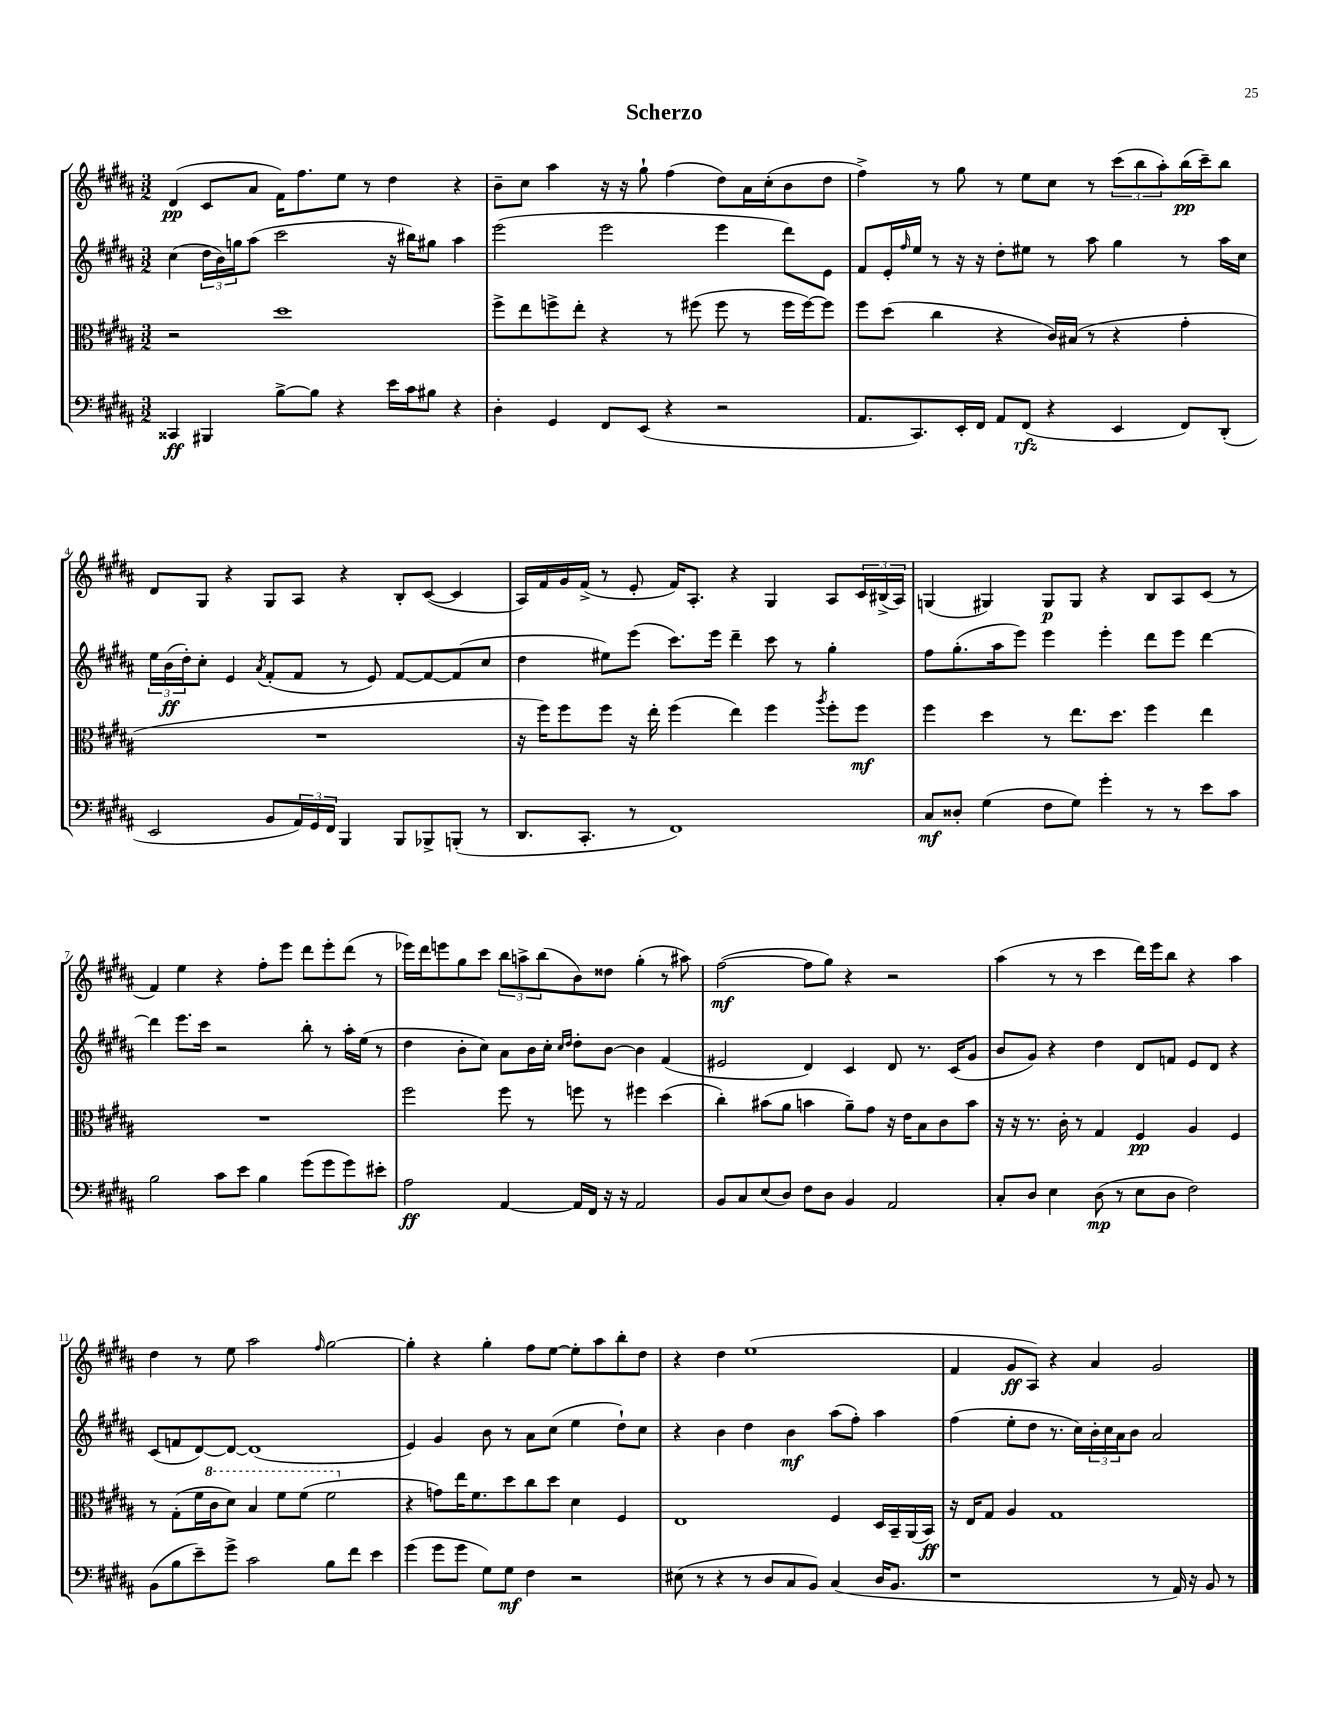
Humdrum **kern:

**kern	**dynam	**kern	**dynam	**kern	**dynam	**kern	**dynam
*part4	*part4	*part3	*part3	*part2	*part2	*part1	*part1
*staff4	*staff4	*staff3	*staff3	*staff2	*staff2	*staff1	*staff1
*clefF4	*	*clefC3	*	*clefG2	*	*clefG2	*
*k[f#c#g#d#a#]	*	*k[f#c#g#d#a#]	*	*k[f#c#g#d#a#]	*	*k[f#c#g#d#a#]	*
*M3/2	*	*M3/2	*	*M3/2	*	*M3/2	*
=1	=1	=1	=1	=1	=1	=1	=1
4CC##X/	ff	2r	.	(4cc#\	.	(4d#/	pp
4BBB#X/	.	.	.	24dd#\LL	.	8c#/L	.
.	.	.	.	24b\)	.	.	.
.	.	.	.	24ggn\J	.	.	.
.	.	.	.	(8aa#\J	.	8a#/J	.
[8B^\L	.	1dd#	.	2ccc#\	.	16f#\KL)	.
.	.	.	.	.	.	8.ff#\	.
8B\J]	.	.	.	.	.	.	.
4r	.	.	.	.	.	8ee\J	.
.	.	.	.	.	.	8r	.
16e\LL	.	.	.	16r	.	4dd#\	.
16c#\J	.	.	.	16bb#X\KL)	.	.	.
8B#X\J	.	.	.	8gg#X\J	.	.	.
4r	.	.	.	4aa#\	.	4r	.
=2	=2	=2	=2	=2	=2	=2	=2
4D#'\	.	8ff#^\L	.	(2eee\	.	8b~\L	.
.	.	8ee\	.	.	.	8cc#\J	.
4GG#/	.	8ffn^\	.	.	.	4aa#\	.
.	.	8ee'\J	.	.	.	.	.
8FF#/L	.	4r	.	2eee\	.	16r	.
.	.	.	.	.	.	16r	.
(8EE/J	.	.	.	.	.	8gg#`\	.
4r	.	8r	.	.	.	(4ff#\	.
.	.	(8ff#X\	.	.	.	.	.
2r	.	8ff#\	.	4eee\	.	8dd#\L)	.
.	.	8r	.	.	.	16a#\L	.
.	.	.	.	.	.	(16cc#'\J	.
.	.	16ff#\LL	.	8ddd#\L)	.	8b\	.
.	.	[16ff#\J)	.	.	.	.	.
.	.	8ff#\J]	.	8e\J	.	8dd#\J	.
=3	=3	=3	=3	=3	=3	=3	=3
8.AA#/L	.	8ff#\L	.	8f#/L	.	4ff#^\)	.
.	.	(8dd#\J	.	16e'/L	.	.	.
.	.	.	.	16qqff#/	.	.	.
8.CC#/)	.	.	.	16ee/JJ	.	.	.
.	.	4cc#\	.	8r	.	8r	.
16EE'/L	.	.	.	16r	.	8gg#\	.
16FF#/JJ	.	.	.	16r	.	.	.
8AA#/L	.	4r	.	8dd#'\L	.	8r	.
(8FF#/J	rfz	.	.	8ee#X\J	.	8ee\L	.
4r	.	16c#/LL)	.	8r	.	8cc#\J	.
.	.	(16B#X/JJ	.	.	.	.	.
.	.	8r	.	8aa#\	.	8r	.
4EE/	.	4r	.	4gg#\	.	(12ccc#\L	.
.	.	.	.	.	.	12bb\	.
.	.	.	.	.	.	12aa#'\)	.
8FF#/L)	.	4g#'\	.	8r	.	(16bb\L	pp
.	.	.	.	.	.	16ccc#~\J)	.
(8DD#'/J	.	.	.	16aa#\LL	.	8bb\J	.
.	.	.	.	16cc#\JJ	.	.	.
!!LO:LB:g=z
=4	=4	=4	=4	=4	=4	=4	=4
2EE/	.	1.r	.	24ee\LL	.	8d#/L	.
.	.	.	.	(24b\	ff	.	.
.	.	.	.	24dd#'\J)	.	.	.
.	.	.	.	8cc#'\J	.	8G#/J	.
.	.	.	.	4e/	.	4r	.
.	.	.	.	8qa#/	.	.	.
8BB/L	.	.	.	(8f#'/L	.	8G#/L	.
24AA#/L)	.	.	.	8f#/J	.	8A#/J	.
24GG#/	.	.	.	.	.	.	.
24FF#/JJ	.	.	.	.	.	.	.
4BBB/	.	.	.	8r	.	4r	.
.	.	.	.	8e/)	.	.	.
8BBB/L	.	.	.	[8f#/L	.	8B'/L	.
8BBB-X^/	.	.	.	8f#/_	.	([8c#/J	.
(8BBBn'/J	.	.	.	(8f#/]	.	4c#/]	.
8r	.	.	.	8cc#/J	.	.	.
=5	=5	=5	=5	=5	=5	=5	=5
8.DD#/L	.	16r	.	4dd#\	.	16A#/LL)	.
.	.	16ff#\KL)	.	.	.	16f#/	.
.	.	8ff#\	.	.	.	16g#/	.
8.CC#'/J	.	.	.	.	.	(16f#^/JJ	.
.	.	8ff#\J	.	8ee#X\L)	.	8r	.
8r	.	16r	.	(8eee\J	.	8e'/	.
.	.	16ee'\	.	.	.	.	.
1FF#)	.	(4ff#\	.	8.ccc#\L)	.	16f#/KL)	.
.	.	.	.	.	.	8.A#'/J	.
.	.	.	.	16eee\Jk	.	.	.
.	.	4ee\)	.	4ddd#~\	.	4r	.
.	.	4ff#\	.	8ccc#\	.	4G#/	.
.	.	.	.	8r	.	.	.
.	.	8qaa#/	.	.	.	.	.
.	.	8ff#'\L	.	4gg#'\	.	8A#/L	.
.	.	8ff#\J	mf	.	.	24c#/L	.
.	.	.	.	.	.	(24B#X^/	.
.	.	.	.	.	.	24A#/JJ)	.
=6	=6	=6	=6	=6	=6	=6	=6
8C#/L	mf	4ff#\	.	8ff#\L	.	(4Gn/	.
8D##X'/J	.	.	.	(8.gg#'\	.	.	.
(4G#\	.	4dd#\	.	.	.	4G#X/)	.
.	.	.	.	16aa#\k	.	.	.
.	.	.	.	8eee\J)	.	.	.
8F#\L	.	8r	.	4eee\	.	8G#/L	p
8G#\J)	.	8.ee\L	.	.	.	8G#/J	.
4g#'\	.	.	.	4eee'\	.	4r	.
.	.	8.dd#\J	.	.	.	.	.
8r	.	4ff#\	.	8ddd#\L	.	8B/L	.
8r	.	.	.	8eee\J	.	8A#/	.
8e\L	.	4ee\	.	[4ddd#\	.	(8c#/J	.
8c#\J	.	.	.	.	.	8r	.
!!LO:LB:g=z
=7	=7	=7	=7	=7	=7	=7	=7
2B\	.	1.r	.	4ddd#\]	.	4f#/)	.
.	.	.	.	8.eee\L	.	4ee\	.
.	.	.	.	16ccc#\Jk	.	.	.
8c#\L	.	.	.	2r	.	4r	.
8e\J	.	.	.	.	.	.	.
4B\	.	.	.	.	.	8ff#'\L	.
.	.	.	.	.	.	8eee\J	.
(8g#\L	.	.	.	8bb'\	.	8ddd#\L	.
8g#\	.	.	.	8r	.	8eee'\	.
8g#\)	.	.	.	16aa#'\LL	.	(8ddd#\J	.
.	.	.	.	(16ee\JJ	.	.	.
8e#X'\J	.	.	.	8r	.	8r	.
=8	=8	=8	=8	=8	=8	=8	=8
2A#\	ff	2ff#\	.	4dd#\	.	16eee-X\LL)	.
.	.	.	.	.	.	16ddd#\J	.
.	.	.	.	.	.	8eeen\	.
.	.	.	.	8b'\L	.	8gg#\	.
.	.	.	.	8cc#\J)	.	8ccc#\J	.
[4AA#/	.	8ff#\	.	8a#\L	.	12bb\L	.
.	.	.	.	.	.	12aan^\	.
.	.	8r	.	16b\L	.	.	.
.	.	.	.	.	.	(12bb\	.
.	.	.	.	16cc#'\JJ	.	.	.
.	.	.	.	16qqcc#/LL	.	.	.
.	.	.	.	16qqdd#/JJ	.	.	.
16AA#/LL]	.	8ffn\	.	8dd#'\L	.	8b\)	.
16FF#/JJ	.	.	.	.	.	.	.
16r	.	8r	.	[8b\J	.	8dd##X\J	.
16r	.	.	.	.	.	.	.
2AA#/	.	4ff#X\	.	4b\]	.	(4gg#'\	.
.	.	(4dd#\	.	(4f#/	.	8r	.
.	.	.	.	.	.	8aa#X\)	.
=9	=9	=9	=9	=9	=9	=9	=9
8BB/L	.	4cc#'\)	.	2e#X/	.	([2ff#\	mf
8C#/	.	.	.	.	.	.	.
(8E/	.	(8b#X\L	.	.	.	.	.
8D#/J)	.	8a#\J	.	.	.	.	.
8F#\L	.	4bn\	.	4d#/)	.	8ff#\L]	.
8D#\J	.	.	.	.	.	8gg#\J)	.
4BB/	.	8a#~\L)	.	4c#/	.	4r	.
.	.	8g#\J	.	.	.	.	.
2AA#/	.	16r	.	8d#/	.	2r	.
.	.	16e\KL	.	.	.	.	.
.	.	8B\	.	8.r	.	.	.
.	.	8c#\	.	.	.	.	.
.	.	.	.	(16c#/KL	.	.	.
.	.	8b\J	.	8g#/J	.	.	.
=10	=10	=10	=10	=10	=10	=10	=10
8C#'/L	.	16r	.	8b/L	.	(4aa#\	.
.	.	16r	.	.	.	.	.
8D#/J	.	8.r	.	8g#/J)	.	.	.
4E\	.	.	.	4r	.	8r	.
.	.	16c#'\	.	.	.	.	.
.	.	8r	.	.	.	8r	.
(8D#\	mp	4G#/	.	4dd#\	.	4ccc#\	.
8r	.	.	.	.	.	.	.
8E\L	.	4F#/	pp	8d#/L	.	16ddd#\LL)	.
.	.	.	.	.	.	16eee\J	.
8D#\J	.	.	.	8fn/J	.	8bb\J	.
2F#\)	.	4A#/	.	8e/L	.	4r	.
.	.	.	.	8d#/J	.	.	.
.	.	4F#/	.	4r	.	4aa#\	.
!!LO:LB:g=z
=11	=11	=11	=11	=11	=11	=11	=11
(8BB\L	.	8r	.	(8c#/L	.	4dd#\	.
8B\	.	(8G#'\L	.	8fn/	.	.	.
8e~\)	.	16f#\L	.	[8d#/)	.	8r	.
*	*	*8va	*	*	*	*	*
.	.	16cc#\J	.	.	.	.	.
8g#^\J	.	8dd#\J)	.	8d#/J_	.	8ee\	.
2c#\	.	4b/	.	(1d#]	.	2aa#\	.
.	.	8ff#\L	.	.	.	.	.
.	.	(8ff#\J	.	.	.	.	.
.	.	.	.	.	.	16qqff#/	.
8B\L	.	2ff#\	.	.	.	[2gg#\	.
8f#\J	.	.	.	.	.	.	.
4e\	.	.	.	.	.	.	.
=12	=12	=12	=12	=12	=12	=12	=12
*	*	*X8va	*	*	*	*	*
(4g#\	.	4r	.	4e/)	.	4gg#'\]	.
8g#\L	.	8gn\L)	.	4g#/	.	4r	.
8g#\J	.	16ee\K	.	.	.	.	.
.	.	8.f#\	.	.	.	.	.
8G#\L)	.	.	.	8b\	.	4gg#'\	.
8G#\J	mf	8dd#\	.	8r	.	.	.
4F#\	.	8cc#\	.	8a#\L	.	8ff#\L	.
.	.	8dd#\J	.	(8cc#\J	.	[8ee\J	.
2r	.	4d#\	.	4ee\	.	8ee'\L]	.
.	.	.	.	.	.	8aa#\	.
.	.	4F#/	.	8dd#`\L)	.	8bb'\	.
.	.	.	.	8cc#\J	.	8dd#\J	.
=13	=13	=13	=13	=13	=13	=13	=13
(8E#X\	.	1E	.	4r	.	4r	.
8r	.	.	.	.	.	.	.
4r	.	.	.	4b\	.	4dd#\	.
8r	.	.	.	4dd#\	.	(1ee	.
8D#/L	.	.	.	.	.	.	.
8C#/	.	.	.	4b\	mf	.	.
8BB/J)	.	.	.	.	.	.	.
(4C#/	.	4F#/	.	(8aa#\L	.	.	.
.	.	.	.	8ff#'\J)	.	.	.
16D#/KL	.	16D#/LL	.	4aa#\	.	.	.
8.BB/J	.	16BB~/	.	.	.	.	.
.	.	(16AA#/	.	.	.	.	.
.	.	16BB/JJ)	ff	.	.	.	.
=14	=14	=14	=14	=14	=14	=14	=14
1r	.	16r	.	(4ff#\	.	4f#/	.
.	.	16E/KL	.	.	.	.	.
.	.	8G#/J	.	.	.	.	.
.	.	4A#/	.	8ee'\L	.	8g#/L	ff
.	.	.	.	8dd#\J	.	8A#/J)	.
.	.	1G#	.	8.r	.	4r	.
.	.	.	.	16cc#\LL)	.	.	.
.	.	.	.	24b'\	.	4a#/	.
.	.	.	.	24cc#\	.	.	.
.	.	.	.	24a#\J	.	.	.
.	.	.	.	8b\J	.	.	.
8r	.	.	.	2a#/	.	2g#/	.
16AA#/)	.	.	.	.	.	.	.
16r	.	.	.	.	.	.	.
8BB/	.	.	.	.	.	.	.
8r	.	.	.	.	.	.	.
==	==	==	==	==	==	==	==
*-	*-	*-	*-	*-	*-	*-	*-
